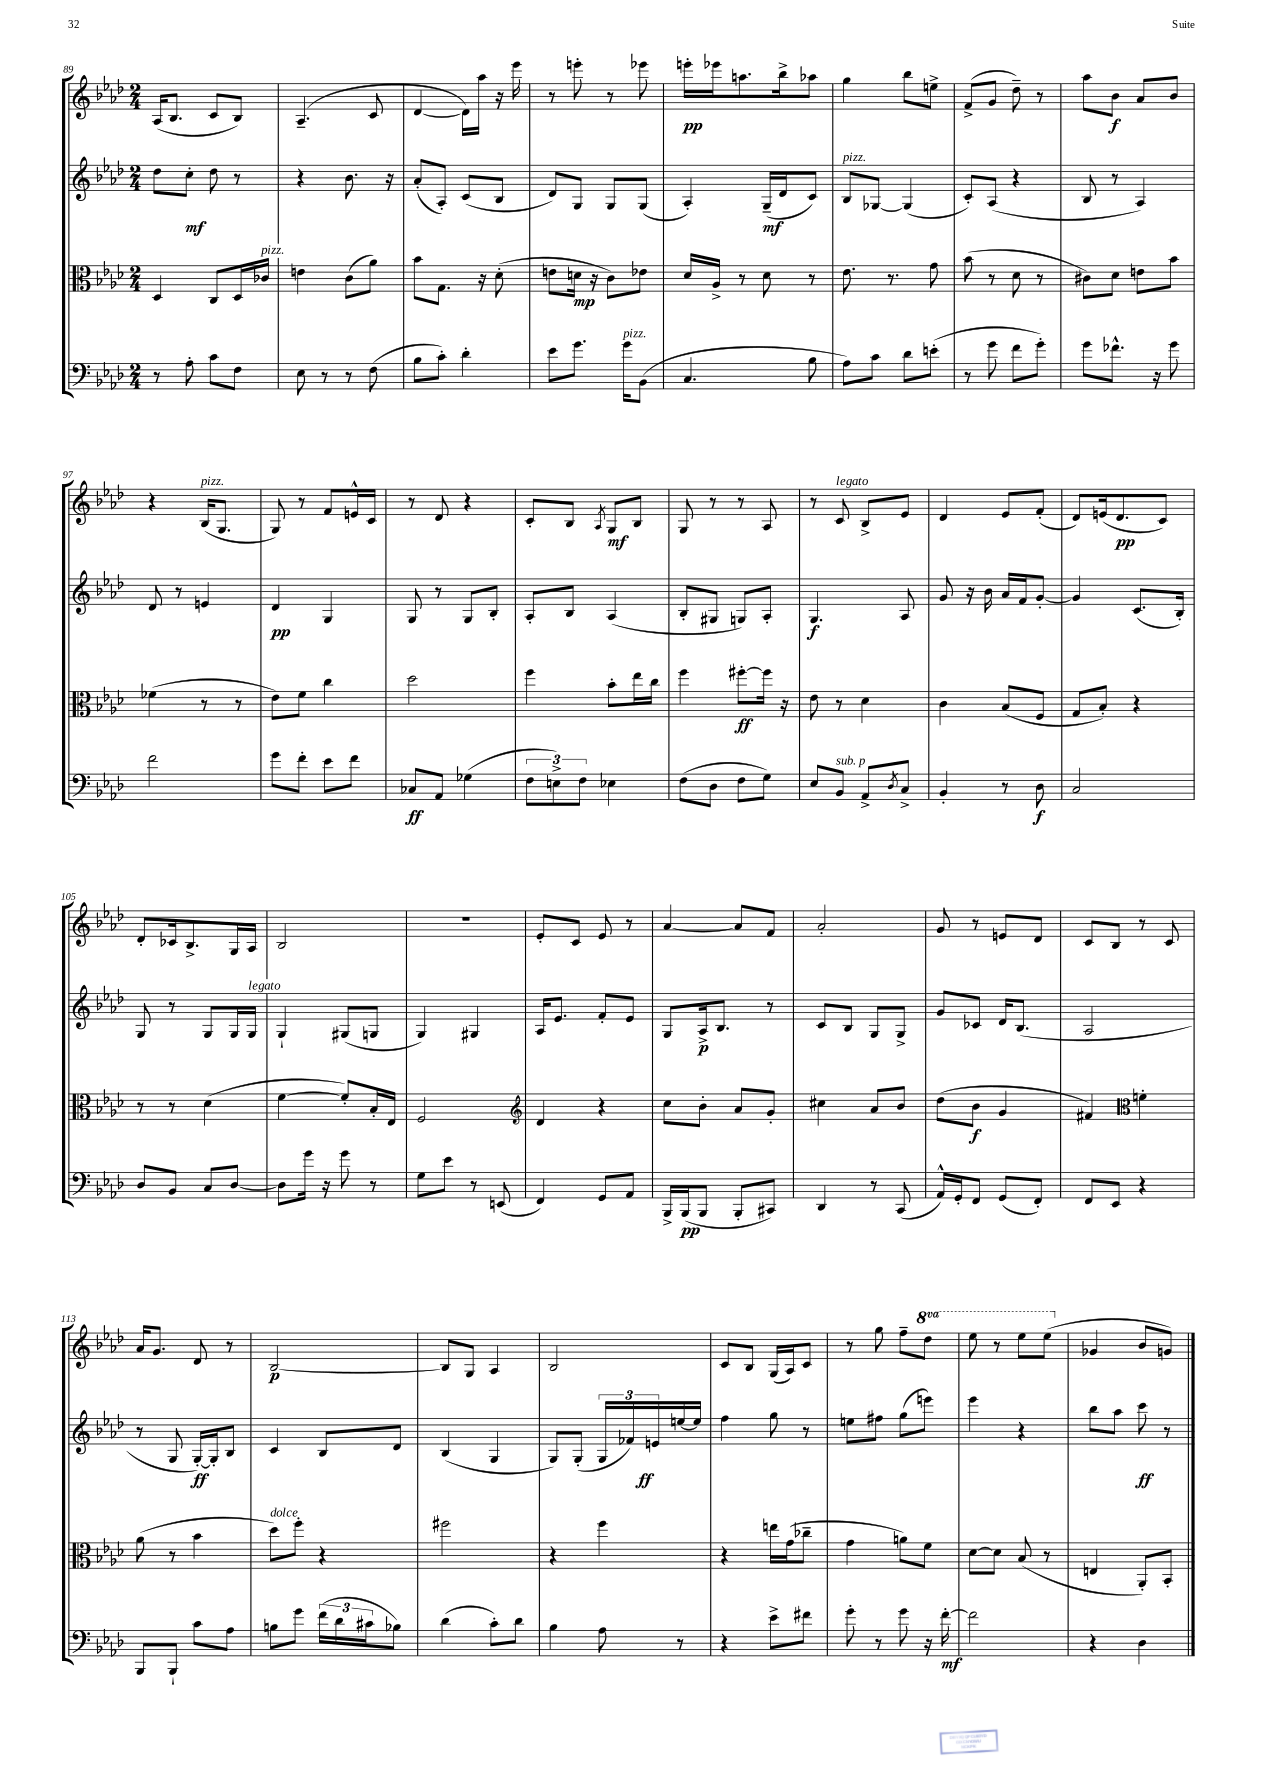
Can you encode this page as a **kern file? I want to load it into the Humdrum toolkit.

**kern	**kern	**kern	**kern
*staff4	*staff3	*staff2	*staff1
*clefF4	*clefC3	*clefG2	*clefG2
*k[b-e-a-d-]	*k[b-e-a-d-]	*k[b-e-a-d-]	*k[b-e-a-d-]
*M2/4	*M2/4	*M2/4	*M2/4
8r	4D-	8dd-	(16A-
.	.	.	8.B-
8A-'	.	8cc'	.
8c	8C	8dd-	8c
8F	16D-	8r	8B-)
.	16c-	.	.
=	=	=	=
8E-	4e	4r	(4.A-~
8r	.	.	.
8r	(8c	8.b-	.
(8F	8a-)	.	8c
.	.	16r	.
=	=	=	=
8B-	8b-	(8a-'	[4d-
8c')	8.G	8A-')	.
4d-'	.	(8c	16d-])
.	16r	.	16aa-
.	(8d-'	8B-	16r
.	.	.	16eee-
=	=	=	=
8e-	8e	8d-)	8r
8.g	16d	8G	8eee'
.	16r	.	.
.	8c)	8G	8r
16g	.	.	.
(8BB-	8e-	(8G	8eee-
=	=	=	=
4.C	16d-	4A-')	16eee'
.	16A-^	.	16eee-
.	8r	.	8.aa
.	8d-	(16G~	.
.	.	16d-	16bb-^
8B-	8r	8c)	8aa-
=	=	=	=
8A-)	8.e-	8B-	4gg
8c	.	[8G-	.
.	8.r	.	.
8d-	.	(4G-]	8bb-
(8e'	8g	.	8ee^
=	=	=	=
8r	(8b-	8c')	(8f^
8g	8r	(8A-	8g
8f	8d-	4r	8dd-~)
8g')	8r	.	8r
=	=	=	=
8g	8c#)	8B-	8aa-
8.f-^^	8d-	8r	8b-
.	8e	4A-)	8a-
16r	.	.	.
8g	8b-	.	8b-
=	=	=	=
2f	(4f-	8d-	4r
.	.	8r	.
.	8r	4e	(16B-
.	.	.	8.G
.	8r	.	.
=	=	=	=
8g	8e-)	4d-	8G)
8f'	8f	.	8r
8e-	4cc	4G	8f
8f	.	.	16e^^
.	.	.	16c
=	=	=	=
8C-	2dd-	8G	8r
8AA-	.	8r	8d-
(4G-	.	8G	4r
.	.	8B-'	.
=	=	=	=
12F	4ff	8A-'	8c'
12E^)	.	.	.
.	.	8B-	8B-
12F	.	.	.
.	.	.	8qA-
4E-	8b-'	(4A-	8G
.	16ee-	.	8B-
.	16cc	.	.
=	=	=	=
(8F	4ff	8B-'	8G
8D-	.	8G#	8r
8F	[8ff#'	8G)	8r
8G)	16ff#]	8A-'	8A-
.	16r	.	.
=	=	=	=
8E-	8e-	4.G	8r
8BB-	8r	.	8c
8AA-^	4d-	.	8B-^
8qD-	.	.	.
8C^	.	8A-	8e-
=	=	=	=
4BB-'	4c	8g	4d-
.	.	16r	.
.	.	16b-	.
8r	(8B-	16a-	8e-
.	.	16f	.
8D-	8F	[8g'	(8f'
=	=	=	=
2C	8G	4g]	8d-)
.	8B-')	.	(16e
.	.	.	8.d-
.	4r	(8.c	.
.	.	.	8c)
.	.	16B-')	.
=	=	=	=
8D-	8r	8G	8d-'
8BB-	8r	8r	16c-
.	.	.	8.B-^
8C	(4d-	8G	.
[8D-	.	16G	16G
.	.	16G	16A-
=	=	=	=
8D-]	[4f	4G`	2B-
16g	.	.	.
16r	.	.	.
8g	8f'])	(8G#	.
8r	16B-'	8G	.
.	16E-	.	.
=	=	=	=
8G	2F	4G)	2r
8e-	.	.	.
8r	.	4G#	.
(8EE	.	.	.
=	=	=	=
*	*clefG2	*	*
4FF)	4d-	16A-	8e-'
.	.	8.e-	.
.	.	.	8c
8GG	4r	8f'	8e-
8AA-	.	8e-	8r
=	=	=	=
16BBB-^	8cc	8G	[4a-
(16BBB-	.	.	.
8BBB-	8b-'	16A-^	.
.	.	8.B-	.
8BBB-'	8a-	.	8a-]
8CC#)	8g'	8r	8f
=	=	=	=
4DD-	4cc#	8c	2a-'
.	.	8B-	.
8r	8a-	8G	.
(8CC	8b-	8G^	.
=	=	=	=
16AA-^^)	(8dd-	8g	8g
16GG'	.	.	.
8FF	8b-	8c-	8r
(8GG	4g	16d-	8e
.	.	(8.B-	.
8FF')	.	.	8d-
=	=	=	=
8FF	4f#)	2A-	8c
8EE-	.	.	8B-
*	*clefC3	*	*
4r	4f'	.	8r
.	.	.	8c
=	=	=	=
8BBB-	(8a-	8r	16a-
.	.	.	8.g
8BBB-`	8r	8G	.
8c	4b-	[16G')	8d-
.	.	16G']	.
8A-	.	8B-	8r
=	=	=	=
8B	8dd-)	4c	[2B-
8g	8ff'	.	.
(24f	4r	8B-	.
24d-	.	.	.
24c#	.	.	.
8B-)	.	8d-	.
=	=	=	=
(4d-	2ff#	(4B-	8B-]
.	.	.	8G
8c')	.	4G	4A-
8d-	.	.	.
=	=	=	=
4B-	4r	8G)	2B-
.	.	(8G'	.
8A-	4ff	24G	.
.	.	24f-)	.
.	.	24e	.
8r	.	[16ee	.
.	.	16ee]	.
=	=	=	=
4r	4r	4ff	8c
.	.	.	8B-
8e-^	16ee	8gg	(16G
.	(16g	.	16A-)
8f#	8cc-~	8r	8c
=	=	=	=
8g'	4g	8ee	8r
8r	.	8ff#	8gg
8g	8a)	(8gg	8ff~
16r	8f	8eee)	8ddd-
[16f'	.	.	.
=	=	=	=
2f]	[8d-	4eee-	8eee-
.	8d-]	.	8r
.	(8B-	4r	8eee-
.	8r	.	(8eee-
=	=	=	=
4r	4E	8bb-	4g-
.	.	8aa-	.
4D-	8AA-')	8ccc	8b-
.	8BB-'	8r	8g)
==	==	==	==
*-	*-	*-	*-
